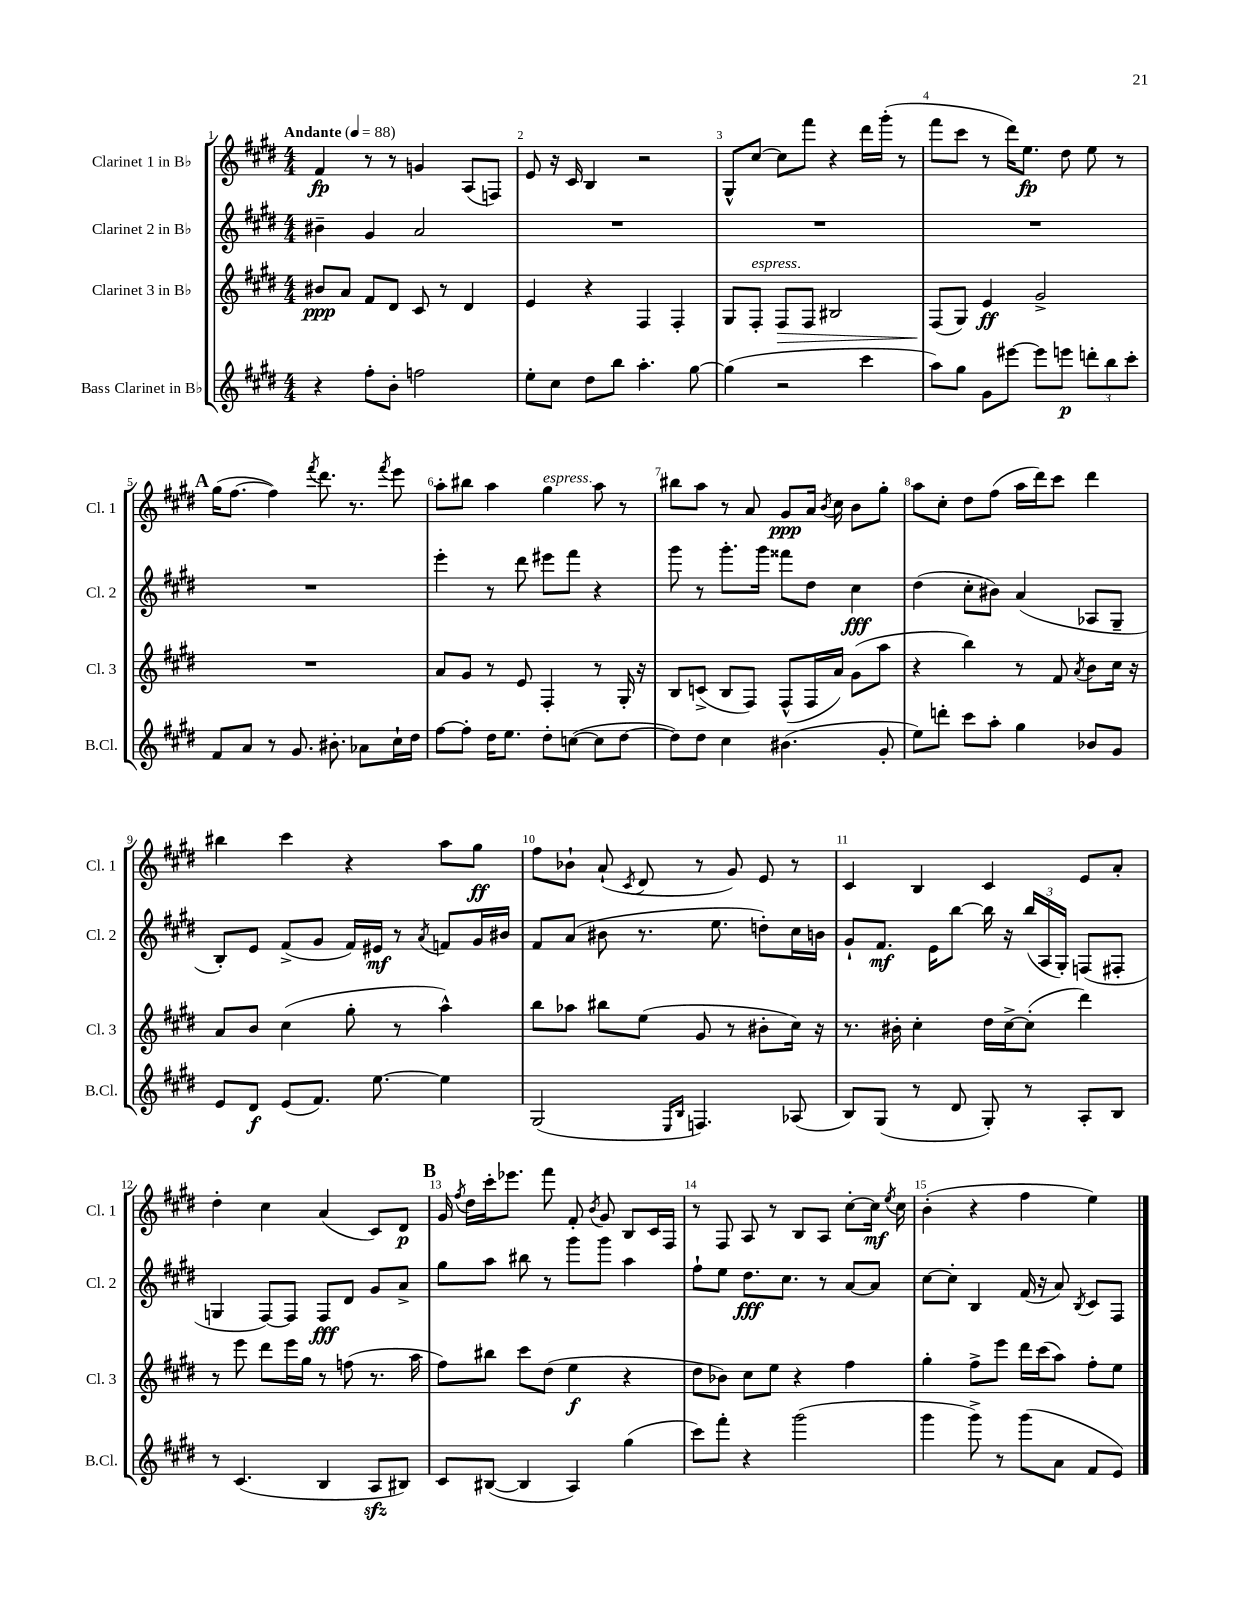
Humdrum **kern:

**kern	**dynam	**kern	**dynam	**kern	**dynam	**kern	**dynam
*part4	*part4	*part3	*part3	*part2	*part2	*part1	*part1
*staff4	*staff4	*staff3	*staff3	*staff2	*staff2	*staff1	*staff1
*I"Bass Clarinet in B♭	*	*I"Clarinet 3 in B♭	*	*I"Clarinet 2 in B♭	*	*I"Clarinet 1 in B♭	*
*I'B.Cl.	*	*I'Cl. 3	*	*I'Cl. 2	*	*I'Cl. 1	*
*clefG2	*	*clefG2	*	*clefG2	*	*clefG2	*
*k[f#c#g#d#]	*	*k[f#c#g#d#]	*	*k[f#c#g#d#]	*	*k[f#c#g#d#]	*
*M4/4	*	*M4/4	*	*M4/4	*	*M4/4	*
*MM88	*	*MM88	*	*MM88	*	*MM88	*
=1	=1	=1	=1	=1	=1	=1	=1
!	!	!	!	!	!	!LO:TX:a:B:t=Andante	!
4r	.	8b#X/L	ppp	4b#X~\	.	4f#/	fp
.	.	8a/J	.	.	.	.	.
8ff#'\L	.	8f#/L	.	4g#/	.	8r	.
8b'\J	.	8d#/J	.	.	.	8r	.
2ffn\	.	8c#/	.	2a/	.	4gn/	.
.	.	8r	.	.	.	.	.
.	.	4d#/	.	.	.	(8A/L	.
.	.	.	.	.	.	8Fn/J)	.
=2	=2	=2	=2	=2	=2	=2	=2
8ee'\L	.	4e/	.	1r	.	8e/	.
8cc#\J	.	.	.	.	.	16r	.
.	.	.	.	.	.	16c#/	.
8dd#\L	.	4r	.	.	.	4B/	.
8bb\J	.	.	.	.	.	.	.
4.aa'\	.	4F#/	.	.	.	2r	.
.	.	4F#'/	.	.	.	.	.
[8gg#\	.	.	.	.	.	.	.
=3	=3	=3	=3	=3	=3	=3	=3
(4gg#\]	.	8G#/L	.	1r	.	8G#^^/L	.
!	!	!LO:TX:a:i:t=espress.	!	!	!	!	!
.	.	8F#'/J	.	.	.	[8cc#/J	.
!	!	!	!LO:HP:b	!	!	!	!
2r	.	8F#/L	>	.	.	8cc#\L]	.
.	.	8F#/J	.	.	.	8fff#\J	.
.	.	2B#X/	.	.	.	4r	.
4ccc#\	.	.	.	.	.	16ddd#\LL	.
.	.	.	.	.	.	(16ggg#'\JJ	.
.	.	.	.	.	.	8r	.
=4	=4	=4	=4	=4	=4	=4	=4
8aa\L)	.	(8F#/L	.	1r	.	8fff#\L	.
8gg#\J	.	8G#/J)	]	.	.	8ccc#\J	.
8g#\L	.	4e/	ff	.	.	8r	.
[8eee#X\J	.	.	.	.	.	16ddd#\KL)	.
.	.	.	.	.	.	8.ee\J	fp
8eee#\L]	.	2g#^/	.	.	.	.	.
8eeen\J	p	.	.	.	.	8dd#\	.
12dddn'\L	.	.	.	.	.	8ee\	.
12bb\	.	.	.	.	.	.	.
.	.	.	.	.	.	8r	.
12ccc#'\J	.	.	.	.	.	.	.
!!LO:LB:g=z
!!LO:REH:place=s1:t=A
=5	=5	=5	=5	=5	=5	=5	=5
8f#/L	.	1r	.	1r	.	(16gg#\KL	.
.	.	.	.	.	.	[8.ff#\J	.
8a/J	.	.	.	.	.	.	.
8r	.	.	.	.	.	4ff#\])	.
8.g#/	.	.	.	.	.	.	.
.	.	.	.	.	.	8qfff#/	.
.	.	.	.	.	.	8.ddd#\	.
8.b#X'\	.	.	.	.	.	.	.
.	.	.	.	.	.	8.r	.
8a-X\L	.	.	.	.	.	.	.
.	.	.	.	.	.	8qfff#/	.
16cc#`\L	.	.	.	.	.	8eee\	.
16dd#\JJ	.	.	.	.	.	.	.
=6	=6	=6	=6	=6	=6	=6	=6
[8ff#\L	.	8a/L	.	4eee'\	.	8aa'\L	.
8ff#'\J]	.	8g#/J	.	.	.	8bb#X\J	.
16dd#\KL	.	8r	.	8r	.	4aa\	.
8.ee\J	.	.	.	.	.	.	.
.	.	8e/	.	8ddd#\	.	.	.
!	!	!	!	!	!	!LO:TX:a:i:t=espress.	!
8dd#'\L	.	4F#'/	.	8eee#X\L	.	4gg#\	.
([8ccn\J	.	.	.	8fff#\J	.	.	.
8cc\L]	.	8r	.	4r	.	8aa\	.
[8dd#\J	.	16G#'/	.	.	.	8r	.
.	.	16r	.	.	.	.	.
=7	=7	=7	=7	=7	=7	=7	=7
8dd#\L])	.	8B/L	.	8ggg#\	.	8bb#X\L	.
8dd#\J	.	(8cn^/J	.	8r	.	8aa\J	.
4cc#\	.	8B/L	.	8.ggg#'\L	.	8r	.
.	.	8F#/J)	.	.	.	8a/	.
.	.	.	.	16ggg#\Jk	.	.	.
(4.b#X\	.	(8F#^^/L	.	8fff##X\L	.	8g#/L	ppp
.	.	16F#/L	.	8dd#\J	.	16a/Jk	.
.	.	.	.	.	.	8qb/	.
.	.	16a/JJ)	.	.	.	16cc#\	.
.	.	(8g#\L	.	4cc#\	fff	8b\L	.
8g#'/	.	8aa\J	.	.	.	8gg#'\J	.
=8	=8	=8	=8	=8	=8	=8	=8
8ee\L)	.	4r	.	(4dd#\	.	8aa\L	.
8dddn'\J	.	.	.	.	.	8cc#'\J	.
8ccc#\L	.	4bb\)	.	8cc#'\L	.	8dd#\L	.
8aa'\J	.	.	.	8b#X\J)	.	(8ff#\J	.
4gg#\	.	8r	.	(4a/	.	16aa\LL	.
.	.	.	.	.	.	16ddd#\J)	.
.	.	8f#/	.	.	.	8ccc#\J	.
.	.	8qa/	.	.	.	.	.
8b-X/L	.	8b\L	.	8A-X/L	.	4ddd#\	.
8g#/J	.	16cc#\Jk	.	8G#~/J	.	.	.
.	.	16r	.	.	.	.	.
!!LO:LB:g=z
=9	=9	=9	=9	=9	=9	=9	=9
8e/L	.	8a/L	.	8B'/L)	.	4bb#X\	.
8d#/J	f	8b/J	.	8e/J	.	.	.
(8e/L	.	(4cc#\	.	(8f#^/L	.	4ccc#\	.
8.f#/J)	.	.	.	8g#/J	.	.	.
.	.	8gg#'\	.	16f#/LL)	.	4r	.
[8.ee\	.	.	.	16e#X/JJ	mf	.	.
.	.	8r	.	8r	.	.	.
.	.	.	.	8qa/	.	.	.
4ee\]	.	4aa^^\)	.	8fn/L	.	8aa\L	.
.	.	.	.	16g#/L	.	8gg#\J	ff
.	.	.	.	16b#X/JJ	.	.	.
=10	=10	=10	=10	=10	=10	=10	=10
(2G#/	.	8bb\L	.	8f#/L	.	8ff#\L	.
.	.	8aa-X\J	.	(8a/J	.	8b-X`\J	.
.	.	8bb#X\L	.	8b#X\	.	(8a`/	.
.	.	.	.	.	.	8qc#/	.
.	.	(8ee\J	.	8.r	.	8d#/	.
16qqE/LL	.	.	.	.	.	.	.
16qqB/JJ	.	.	.	.	.	.	.
4.Fn/)	.	8g#/	.	.	.	8r	.
.	.	.	.	8.ee\	.	.	.
.	.	8r	.	.	.	8g#/)	.
.	.	8b#X'\L	.	8ddn'\L)	.	8e/	.
(8A-X/	.	16cc#\Jk)	.	16cc#\L	.	8r	.
.	.	16r	.	16bn\JJ	.	.	.
=11	=11	=11	=11	=11	=11	=11	=11
8B/L)	.	8.r	.	8g#`/L	.	4c#/	.
(8G#/J	.	.	.	8.f#/J	mf	.	.
.	.	16b#X'\	.	.	.	.	.
8r	.	4cc#'\	.	.	.	4B/	.
.	.	.	.	16e\KL	.	.	.
8d#/	.	.	.	[8bb\J	.	.	.
8G#'/)	.	16dd#\LL	.	16bb\]	.	4c#/	.
.	.	[16cc#^\J	.	16r	.	.	.
8r	.	(8cc#'\J]	.	(24bb/LL	.	.	.
.	.	.	.	24A/	.	.	.
.	.	.	.	24G#'/JJ)	.	.	.
8A'/L	.	4ddd#\)	.	(8Fn/L	.	8e/L	.
8B/J	.	.	.	8F#X'/J	.	8a'/J	.
!!LO:LB:g=z
=12	=12	=12	=12	=12	=12	=12	=12
8r	.	8r	.	4Gn/	.	4dd#'\	.
(4.c#/	.	8eee\	.	.	.	.	.
.	.	8ddd#\L	.	[8F#/L)	.	4cc#\	.
.	.	16eee\L	.	8F#/J]	.	.	.
.	.	16gg#\JJ	.	.	.	.	.
4B/	.	8r	.	8F#/L	fff	(4a/	.
.	.	(8ffn\	.	8d#/J	.	.	.
8Azz/L	.	8.r	.	8g#/L	.	8c#/L)	.
8B#X/J)	.	.	.	8a^/J	.	8d#/J	p
.	.	16aa\	.	.	.	.	.
!!LO:REH:place=s1:t=B
=13	=13	=13	=13	=13	=13	=13	=13
8c#/L	.	8ff#\L)	.	8gg#\L	.	16g#/	.
.	.	.	.	.	.	8qff#/	.
.	.	.	.	.	.	16dd#\LL	.
([8B#X/J	.	8bb#X\J	.	8aa\J	.	16ccc#'\J	.
.	.	.	.	.	.	8.eee-X\J	.
4B#/]	.	8ccc#\L	.	8bb#X\	.	.	.
.	.	(8dd#\J	.	8r	.	8fff#\	.
4A/)	.	4ee\	f	8ggg#\L	.	8f#'/	.
.	.	.	.	.	.	8qb/	.
.	.	.	.	8ggg#\J	.	8g#/	.
(4gg#\	.	4r	.	4aa\	.	8B/L	.
.	.	.	.	.	.	16c#/L	.
.	.	.	.	.	.	16F#/JJ	.
=14	=14	=14	=14	=14	=14	=14	=14
8ccc#\L)	.	8dd#\L	.	8ff#`\L	.	8r	.
8fff#'\J	.	8b-X\J)	.	8ee\J	.	8F#/	.
4r	.	8cc#\L	.	8.dd#\L	fff	8A/	.
.	.	8ee\J	.	.	.	8r	.
.	.	.	.	8.cc#\J	.	.	.
(2ggg#\	.	4r	.	.	.	8B/L	.
.	.	.	.	8r	.	8A/J	.
.	.	4ff#\	.	[8a/L	.	[8cc#'\L	.
.	.	.	.	8a/J]	.	16cc#\Jk]	mf
.	.	.	.	.	.	8qee/	.
.	.	.	.	.	.	16cc#\	.
=15	=15	=15	=15	=15	=15	=15	=15
4ggg#\	.	4gg#'\	.	[8cc#\L	.	(4b'\	.
.	.	.	.	8cc#'\J]	.	.	.
8ggg#^\)	.	8ff#^\L	.	4B/	.	4r	.
8r	.	8eee\J	.	.	.	.	.
(8ggg#\L	.	16ddd#\LL	.	(16f#/	.	4ff#\	.
.	.	(16ccc#\J	.	16r	.	.	.
8a\J	.	8aa\J)	.	8a/)	.	.	.
.	.	.	.	8qB/	.	.	.
8f#/L	.	8ff#'\L	.	8c#/L	.	4ee\)	.
8e/J)	.	8ee\J	.	8F#/J	.	.	.
==	==	==	==	==	==	==	==
*-	*-	*-	*-	*-	*-	*-	*-
